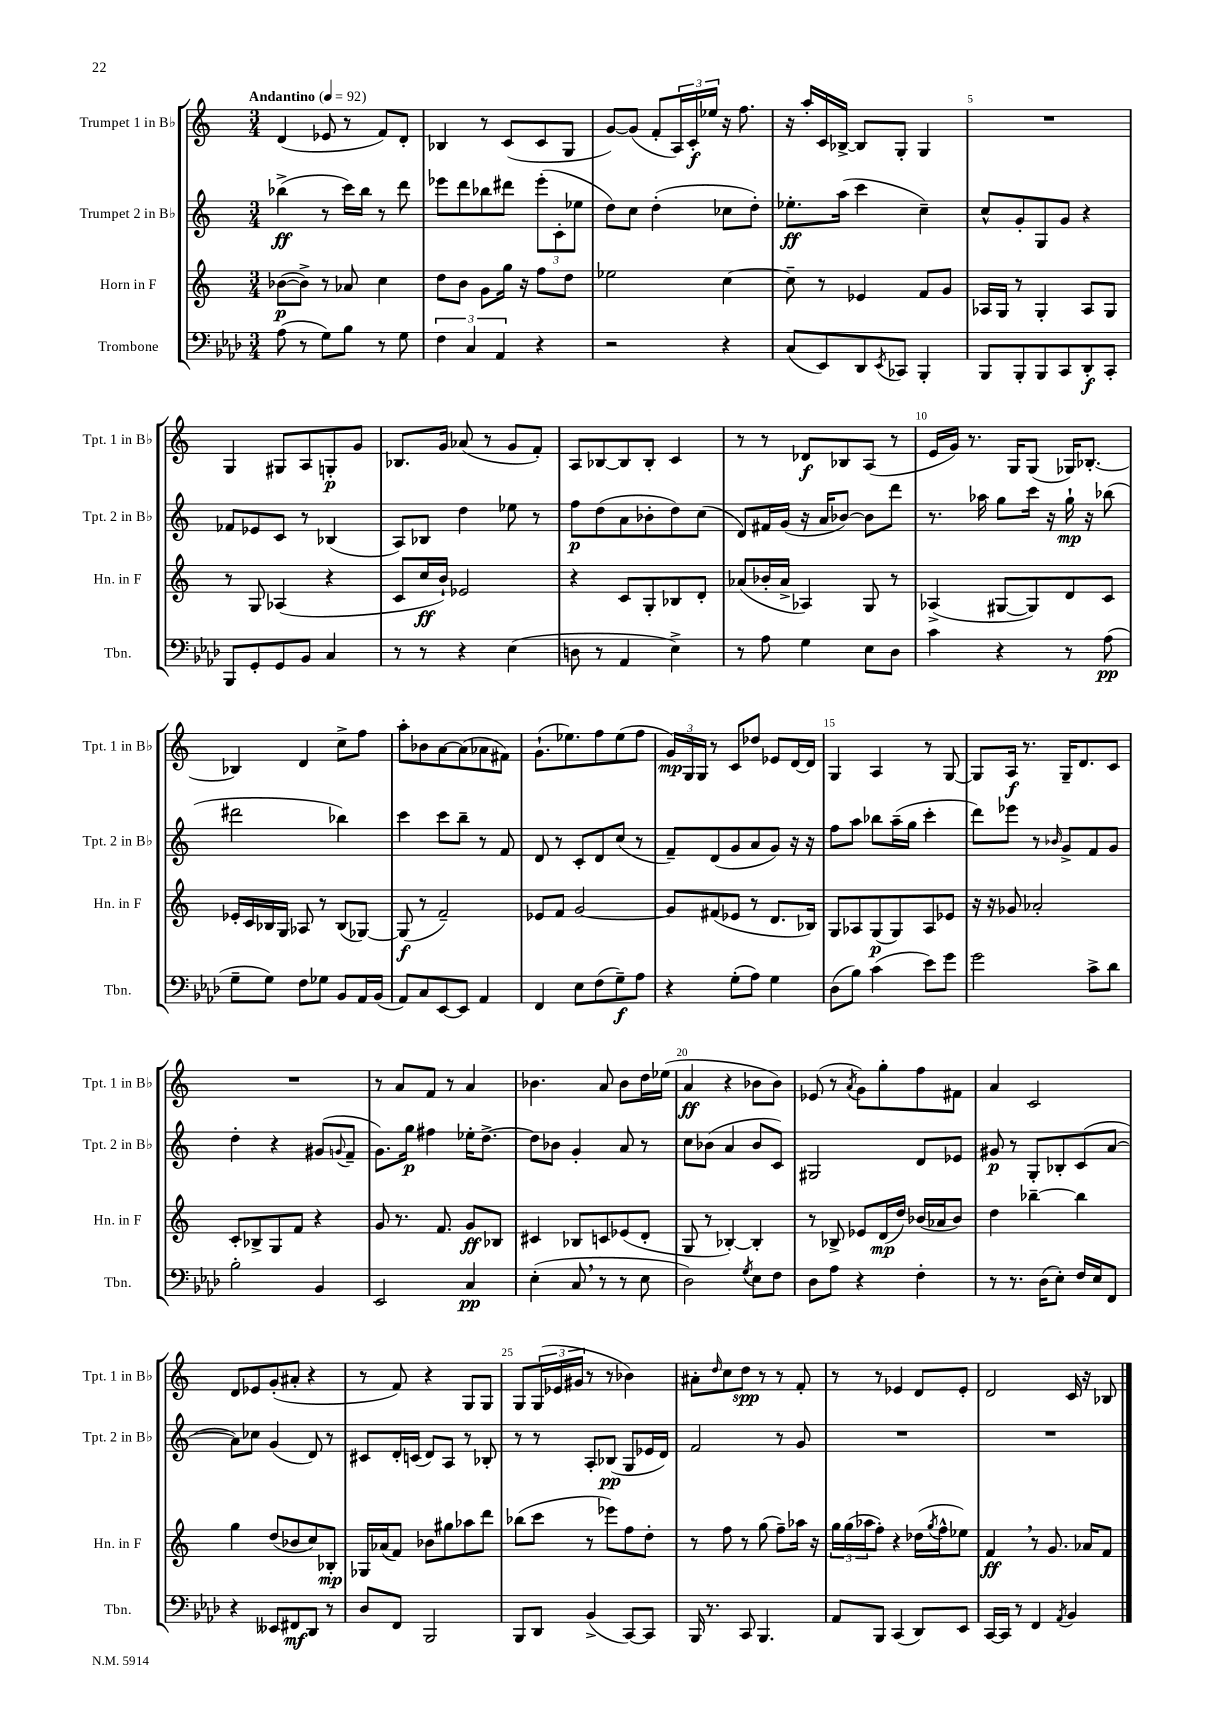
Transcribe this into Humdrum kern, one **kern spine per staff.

**kern	**dynam	**kern	**dynam	**kern	**dynam	**kern	**dynam
*part4	*part4	*part3	*part3	*part2	*part2	*part1	*part1
*staff4	*staff4	*staff3	*staff3	*staff2	*staff2	*staff1	*staff1
*I"Trombone	*	*I"Horn in F	*	*I"Trumpet 2 in B♭	*	*I"Trumpet 1 in B♭	*
*I'Tbn.	*	*I'Hn. in F	*	*I'Tpt. 2 in B♭	*	*I'Tpt. 1 in B♭	*
*clefF4	*	*clefG2	*	*clefG2	*	*clefG2	*
*k[b-e-a-d-]	*	*k[]	*	*k[]	*	*k[]	*
*M3/4	*	*M3/4	*	*M3/4	*	*M3/4	*
*MM92	*	*MM92	*	*MM92	*	*MM92	*
=1	=1	=1	=1	=1	=1	=1	=1
!	!	!	!	!	!	!LO:TX:a:B:t=Andantino	!
(8A-\	.	([8b-X\L	p	(4bb-X^\	ff	(4d/	.
8r	.	8b-^\J])	.	.	.	.	.
8G\L)	.	8r	.	8r	.	8e-X/	.
8B-\J	.	8a-X/	.	16ccc\LL)	.	8r	.
.	.	.	.	16bb-\JJ	.	.	.
8r	.	4cc\	.	8r	.	8f/L)	.
8G\	.	.	.	8ddd\	.	8d'/J	.
=2	=2	=2	=2	=2	=2	=2	=2
6F\	.	8dd\L	.	8eee-X\L	.	4B-X/	.
.	.	8b\J	.	8ddd\	.	.	.
6C/	.	.	.	.	.	.	.
.	.	8g\L	.	8bb-X\	.	8r	.
6AA-/	.	.	.	.	.	.	.
.	.	16gg\Jk	.	8ddd#X\J	.	(8c/L	.
.	.	16r	.	.	.	.	.
4r	.	8ff\L	.	(12eee-'\L	.	8c/	.
.	.	.	.	12c'\	.	.	.
.	.	8dd\J	.	.	.	8G/J	.
.	.	.	.	12ee-X\J	.	.	.
=3	=3	=3	=3	=3	=3	=3	=3
2r	.	2ee-X\	.	8dd\L)	.	[8g/L)	.
.	.	.	.	8cc\J	.	(8g/J]	.
.	.	.	.	(4dd'\	.	8f'/L	.
.	.	.	.	.	.	24A/L)	.
.	.	.	.	.	.	24c'/	f
.	.	.	.	.	.	24ee-X/JJ	.
4r	.	[4cc\	.	8cc-X\L	.	16r	.
.	.	.	.	.	.	8.ff\	.
.	.	.	.	8dd'\J)	.	.	.
=4	=4	=4	=4	=4	=4	=4	=4
(8C/L	.	8cc~\]	.	8.ee-X'\L	ff	16r	.
.	.	.	.	.	.	16aa'/LL	.
8EE-/)	.	8r	.	.	.	16c/	.
.	.	.	.	(16aa\Jk	.	[16B-X^/JJ	.
8DD-/	.	4e-X/	.	4ccc\	.	8B-/L]	.
8qEE-/	.	.	.	.	.	.	.
8CC-X/J	.	.	.	.	.	8G'/J	.
4BBB-'/	.	8f/L	.	4cc~\)	.	4G/	.
.	.	8g/J	.	.	.	.	.
=5	=5	=5	=5	=5	=5	=5	=5
8BBB-/L	.	16A-X/LL	.	8cc^^/L	.	2.r	.
.	.	16G/JJ	.	.	.	.	.
8BBB-'/	.	8r	.	8g'/	.	.	.
8BBB-/	.	4G'/	.	8G/	.	.	.
8CC/	.	.	.	8g/J	.	.	.
8DD-'/	f	8A-/L	.	4r	.	.	.
8CC'/J	.	8G/J	.	.	.	.	.
!!LO:LB:g=z
=6	=6	=6	=6	=6	=6	=6	=6
8BBB-/L	.	8r	.	8f-X/L	.	4G/	.
8GG'/	.	8G/	.	8e-X/	.	.	.
8GG/	.	(4A-X/	.	8c/J	.	8G#X/L	.
8BB-/J	.	.	.	8r	.	8A/	.
4C/	.	4r	.	(4B-X/	.	8Gn'/	p
.	.	.	.	.	.	8g/J	.
=7	=7	=7	=7	=7	=7	=7	=7
8r	.	8c/L	.	8A/L)	.	8.B-X/L	.
8r	.	16cc/L	ff	8B-X/J	.	.	.
.	.	16b`/JJ)	.	.	.	16g/Jk	.
4r	.	2e-X/	.	4dd\	.	(8a-X/	.
.	.	.	.	.	.	8r	.
(4E-\	.	.	.	8ee-X\	.	8g/L	.
.	.	.	.	8r	.	8f'/J)	.
=8	=8	=8	=8	=8	=8	=8	=8
8Dn\	.	4r	.	8ff\L	p	8A/L	.
8r	.	.	.	(8dd\	.	[8B-X/	.
4AA-/	.	8c/L	.	8a\	.	8B-/]	.
.	.	8G'/	.	8b-X'\	.	8B-'/J	.
4E-^\)	.	8B-X/	.	8dd\)	.	4c/	.
.	.	8d'/J	.	(8cc\J	.	.	.
=9	=9	=9	=9	=9	=9	=9	=9
8r	.	(8a-X/L	.	8d/L)	.	8r	.
8A-\	.	16b-X'/L	.	16f#X/L	.	8r	.
.	.	16a-^/JJ	.	(16g/JJ	.	.	.
4G\	.	4A-X/)	.	16r	.	8d-X/L	f
.	.	.	.	16a/KL	.	.	.
.	.	.	.	[8b-X/J)	.	8B-X/	.
8E-\L	.	8G/	.	8b-\L]	.	(8A/J	.
8D-\J	.	8r	.	8ddd\J	.	8r	.
=10	=10	=10	=10	=10	=10	=10	=10
4c\	.	(4A-X^/	.	8.r	.	16e/LL	.
.	.	.	.	.	.	16g/JJ)	.
.	.	.	.	.	.	8.r	.
.	.	.	.	16aa-X\	.	.	.
4r	.	[8G#X/L	.	8gg\L	.	.	.
.	.	.	.	.	.	16G/KL	.
.	.	8G#/])	.	16ccc\Jk	.	(8G/J	.
.	.	.	.	16r	.	.	.
8r	.	8d/	.	16gg`\	mp	16G-X/KL)	.
.	.	.	.	16r	.	[8.B-X'/J	.
(8A-\	pp	8c/J	.	(8bb-X\	.	.	.
!!LO:LB:g=z
=11	=11	=11	=11	=11	=11	=11	=11
8G~\L	.	16e-X'/LL	.	2ddd#X\	.	4B-X/]	.
.	.	16c/	.	.	.	.	.
8G\J)	.	16B-X/	.	.	.	.	.
.	.	16G/JJ	.	.	.	.	.
8F\L	.	8A-X/	.	.	.	4d/	.
8G-X\J	.	8r	.	.	.	.	.
8BB-/L	.	(8B-/L	.	4bb-X\)	.	8cc^\L	.
16AA-/L	.	[8G-X/J)	.	.	.	8ff\J	.
(16BB-/JJ	.	.	.	.	.	.	.
=12	=12	=12	=12	=12	=12	=12	=12
8AA-/L)	.	(8G-/]	f	4ccc\	.	8aa'\L	.
8C/	.	8r	.	.	.	8b-X\	.
[8EE-/	.	2f~/)	.	8ccc\L	.	[8a\	.
8EE-/J]	.	.	.	8bb~\J	.	(8a\]	.
4AA-/	.	.	.	8r	.	8a-X\	.
.	.	.	.	8f/	.	8f#X\J)	.
=13	=13	=13	=13	=13	=13	=13	=13
4FF/	.	8e-X/L	.	8d/	.	(8.g`\L	.
.	.	8f/J	.	8r	.	.	.
.	.	.	.	.	.	8.ee-X\)	.
8E-\L	.	[2g/	.	8c'/L	.	.	.
(8F\	.	.	.	8d/	.	8ff\	.
8G~\)	f	.	.	(8cc/J	.	(8ee-\	.
8A-\J	.	.	.	8r	.	8ff\J	.
=14	=14	=14	=14	=14	=14	=14	=14
4r	.	8g/L]	.	8f~/L)	.	24g/LL)	mp
.	.	.	.	.	.	24G/	.
.	.	.	.	.	.	24G/JJ	.
.	.	(8f#X/	.	(8d/	.	8r	.
(8G'\L	.	8e-X/J	.	8g/	.	8c/L	.
8A-\J)	.	8r	.	8a/	.	8dd-X/J	.
4G\	.	8.d/L	.	8g/J)	.	8e-X/L	.
.	.	.	.	16r	.	[16d/L	.
.	.	16B-X/Jk)	.	16r	.	16d/JJ]	.
=15	=15	=15	=15	=15	=15	=15	=15
(8D-\L	.	8G/L	.	8ff\L	.	4G/	.
8B-\J)	.	8A-X/	.	8aa\J	.	.	.
(4c\	.	(8G/	p	8bb-X\L	.	4A/	.
.	.	8G/)	.	(16aa~\L	.	.	.
.	.	.	.	16gg\JJ	.	.	.
8e-\L)	.	8A-/	.	4ccc'\	.	8r	.
8g\J	.	8e-X/J	.	.	.	[8G/	.
=16	=16	=16	=16	=16	=16	=16	=16
2g\	.	16r	.	8ddd\L)	.	8G/L]	.
.	.	16r	.	.	.	.	.
.	.	8g-X/	.	8eee-X\J	.	16A/Jk	f
.	.	.	.	.	.	8.r	.
.	.	2a-X'/	.	8r	.	.	.
.	.	.	.	16qqb-X/	.	.	.
.	.	.	.	8g^/L	.	16G~/KL	.
.	.	.	.	.	.	8.d/	.
8c^\L	.	.	.	8f/	.	.	.
8d-\J	.	.	.	8g/J	.	8c/J	.
!!LO:LB:g=z
=17	=17	=17	=17	=17	=17	=17	=17
2B-'\	.	8c'/L	.	4dd'\	.	2.r	.
.	.	8B-X^/	.	.	.	.	.
.	.	8G/	.	4r	.	.	.
.	.	8f/J	.	.	.	.	.
4BB-/	.	4r	.	(8g#X/L	.	.	.
.	.	.	.	8qqgn/	.	.	.
.	.	.	.	8f~/J	.	.	.
=18	=18	=18	=18	=18	=18	=18	=18
2EE-/	.	8g/	.	8.g\L)	.	8r	.
.	.	8.r	.	.	.	8a/L	.
.	.	.	.	16gg\Jk	p	.	.
.	.	.	.	4ff#X\	.	8f/J	.
.	.	8.f/	.	.	.	.	.
.	.	.	.	.	.	8r	.
4C/	pp	8g/L	ff	16ee-X'\KL	.	4a/	.
.	.	.	.	[8.dd^\J	.	.	.
.	.	8B-X/J	.	.	.	.	.
=19	=19	=19	=19	=19	=19	=19	=19
(4E-'\	.	4c#X/	.	8dd\L]	.	4.b-X\	.
.	.	.	.	8b-X\J	.	.	.
8C,/	.	8B-X/L	.	4g'/	.	.	.
8r	.	8cn/	.	.	.	8a/	.
8r	.	(8e-X/	.	8a/	.	8b-\L	.
8E-\	.	8d'/J	.	8r	.	16dd\L	.
.	.	.	.	.	.	(16ee-X\JJ	.
=20	=20	=20	=20	=20	=20	=20	=20
2D-\)	.	8G/	.	8cc\L	.	4a/	ff
.	.	8r	.	(8b-X\J	.	.	.
.	.	[4B-X'/)	.	4a/	.	4r	.
8qG/	.	.	.	.	.	.	.
8E-\L	.	4B-'/]	.	8b-/L	.	8b-X\L	.
8F\J	.	.	.	8c/J)	.	8b-\J)	.
=21	=21	=21	=21	=21	=21	=21	=21
8D-\L	.	8r	.	2G#X/	.	(8e-X/	.
8A-\J	.	8B-X^/	.	.	.	8r	.
.	.	.	.	.	.	8qa/	.
4r	.	8e-X/L	.	.	.	8g\L)	.
.	.	(16d/L	mp	.	.	8gg'\	.
.	.	16dd/JJ)	.	.	.	.	.
4F'\	.	(16b-X/LL	.	8d/L	.	8ff\	.
.	.	16a-X/J	.	.	.	.	.
.	.	8b-/J)	.	8e-X/J	.	8f#X\J	.
=22	=22	=22	=22	=22	=22	=22	=22
8r	.	4dd\	.	8g#X/	p	4a/	.
8.r	.	.	.	8r	.	.	.
.	.	[4bb-X~\	.	8G'/L	.	2c/	.
(16D-\KL	.	.	.	.	.	.	.
8E-'\J)	.	.	.	8B-X'/	.	.	.
16F/LL	.	4bb-\]	.	(8c/	.	.	.
16E-/J	.	.	.	.	.	.	.
8FF/J	.	.	.	[8a/J	.	.	.
!!LO:LB:g=z
=23	=23	=23	=23	=23	=23	=23	=23
4r	.	4gg\	.	8a\L])	.	8d/L	.
.	.	.	.	8cc-X\J	.	8e-X/	.
8EE--X/L	.	(8dd/L	.	(4g/	.	(8g'/	.
8FF#X/	mf	8b-X/	.	.	.	8a#X'/J	.
8DD-/J	.	8cc/)	.	8d/)	.	4r	.
8r	.	8B-X'/J	mp	8r	.	.	.
=24	=24	=24	=24	=24	=24	=24	=24
8D-/L	.	16G-X/LL	.	8c#X/L	.	8r	.
.	.	(16a-X/J	.	.	.	.	.
8FF/J	.	8f/J)	.	16d'/L	.	8f/)	.
.	.	.	.	(16cn/JJ	.	.	.
2BBB-/	.	8b-X\L	.	8d/L)	.	4r	.
.	.	8gg#X\	.	8A/J	.	.	.
.	.	8aa-X\	.	8r	.	8G/L	.
.	.	8ddd\J	.	8B-X'/	.	8G/J	.
=25	=25	=25	=25	=25	=25	=25	=25
8BBB-/L	.	(8bb-X\L	.	8r	.	8G/L	.
8DD-/J	.	8ccc\J	.	8r	.	(24G/L	.
.	.	.	.	.	.	24e-X/	.
.	.	.	.	.	.	24g#X/JJ	.
(4BB-^/	.	8r	.	8A'/L	.	8r	.
.	.	8eee-X\L)	.	(8B-X/J	pp	8r	.
[8CC/L)	.	8ff\	.	8G/L	.	4b-X\)	.
8CC/J]	.	8dd'\J	.	16e-X/L	.	.	.
.	.	.	.	16d/JJ)	.	.	.
=26	=26	=26	=26	=26	=26	=26	=26
16BBB-/	.	8r	.	2f/	.	8a#X'\L	.
8.r	.	.	.	.	.	.	.
.	.	.	.	.	.	16qqdd/	.
.	.	8ff\	.	.	.	8cc\	.
8CC/	.	8r	.	.	.	8dd\J	spp
4.BBB-/	.	(8gg\	.	.	.	8r	.
.	.	8ff~\L)	.	8r	.	8r	.
.	.	16aa-X\Jk	.	8g/	.	8f'/	.
.	.	16r	.	.	.	.	.
=27	=27	=27	=27	=27	=27	=27	=27
8AA-/L	.	24gg\LL	.	2.r	.	8r	.
.	.	(24gg\	.	.	.	.	.
.	.	24aa-X\J	.	.	.	.	.
8BBB-/J	.	8ff'\J)	.	.	.	8r	.
(4CC/	.	4r	.	.	.	4e-X/	.
8DD-/L)	.	(16dd-X\LL	.	.	.	8d/L	.
.	.	8qgg/	.	.	.	.	.
.	.	16ff^^\J	.	.	.	.	.
8EE-/J	.	8ee-X\J)	.	.	.	8e-'/J	.
=28	=28	=28	=28	=28	=28	=28	=28
[16CC/LL	.	4f,/	ff	2.r	.	2d/	.
16CC/JJ]	.	.	.	.	.	.	.
8r	.	.	.	.	.	.	.
4FF/	.	8r	.	.	.	.	.
.	.	8.g/	.	.	.	.	.
8qAA-/	.	.	.	.	.	.	.
4BB-/	.	.	.	.	.	16c/	.
.	.	16a-X/KL	.	.	.	16r	.
.	.	8f/J	.	.	.	8B-X/	.
==	==	==	==	==	==	==	==
*-	*-	*-	*-	*-	*-	*-	*-
